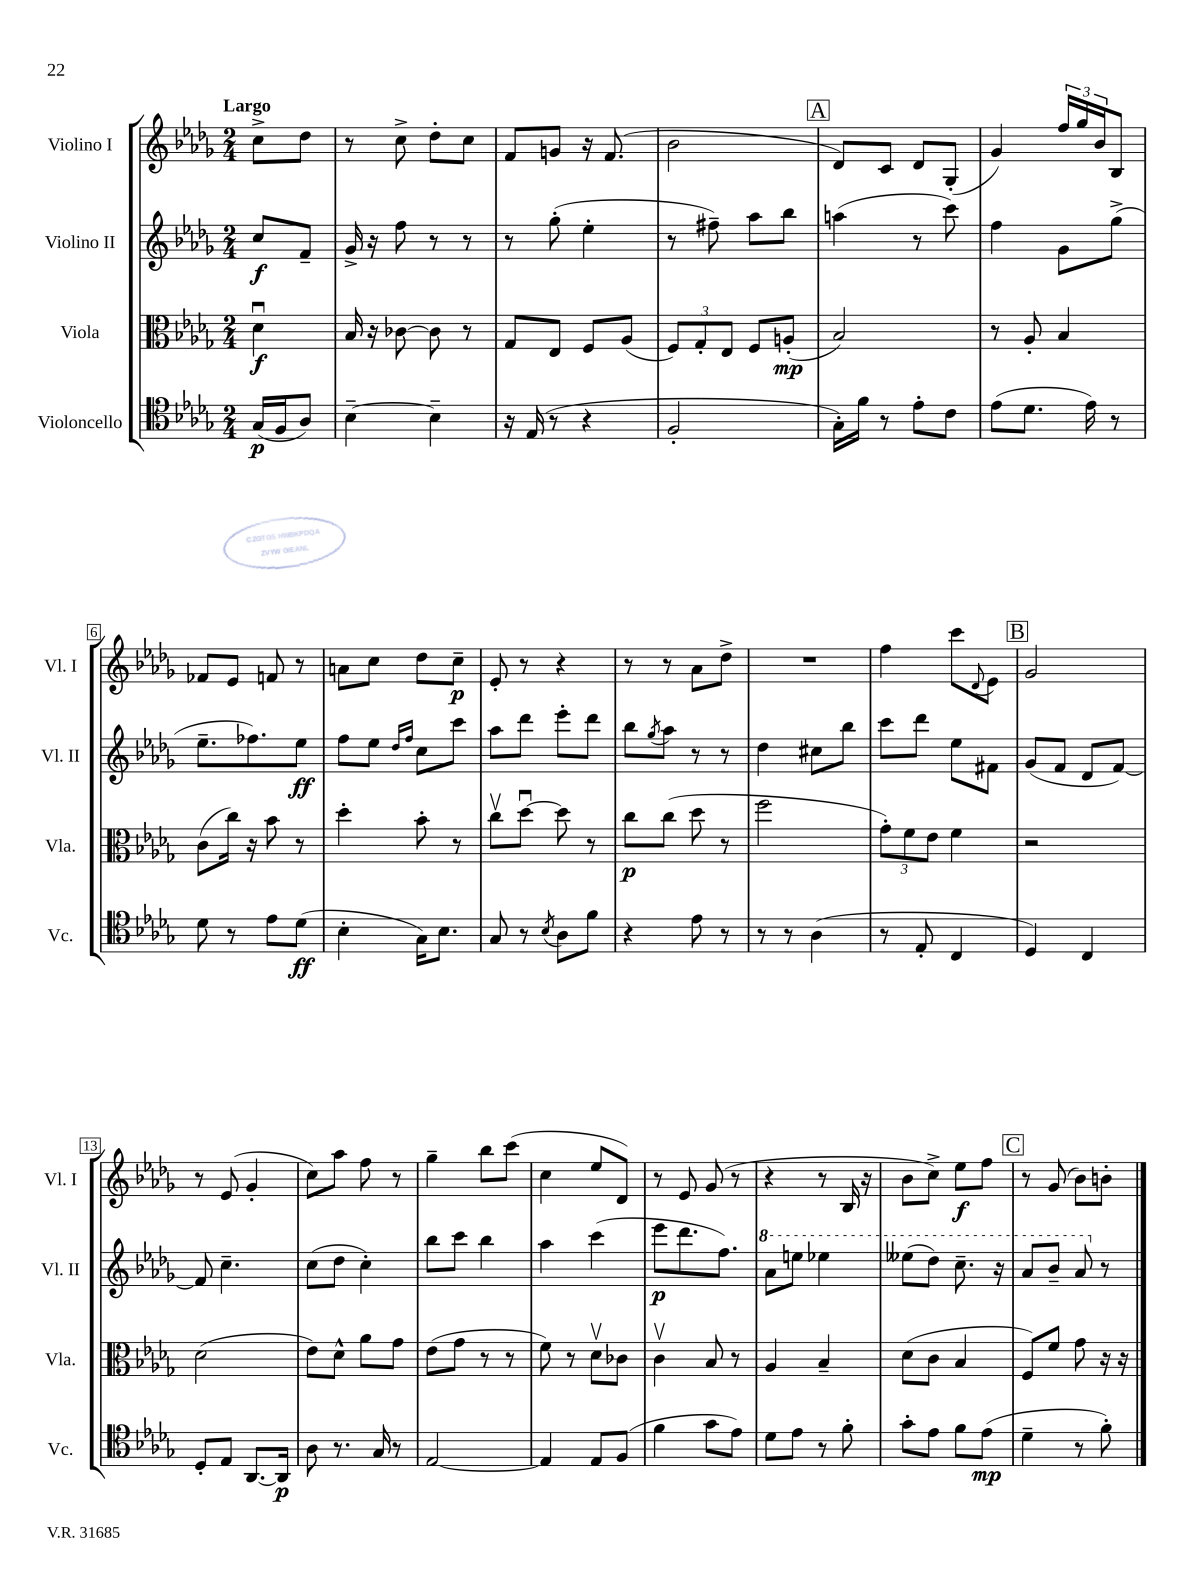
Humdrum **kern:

**kern	**dynam	**kern	**dynam	**kern	**dynam	**kern	**dynam
*part4	*part4	*part3	*part3	*part2	*part2	*part1	*part1
*staff4	*staff4	*staff3	*staff3	*staff2	*staff2	*staff1	*staff1
*I"Violoncello	*	*I"Viola	*	*I"Violino II	*	*I"Violino I	*
*I'Vc.	*	*I'Vla.	*	*I'Vl. II	*	*I'Vl. I	*
*clefC4	*	*clefC3	*	*clefG2	*	*clefG2	*
*k[b-e-a-d-g-]	*	*k[b-e-a-d-g-]	*	*k[b-e-a-d-g-]	*	*k[b-e-a-d-g-]	*
*M2/4	*	*M2/4	*	*M2/4	*	*M2/4	*
=	=	=	=	=	=	=	=
!	!	!	!	!	!	!LO:TX:a:B:t=Largo	!
(16G-/LL	p	4d-u\	f	8cc/L	f	8cc^\L	.
16F/J	.	.	.	.	.	.	.
8A-/J)	.	.	.	8f~/J	.	8dd-\J	.
=1	=1	=1	=1	=1	=1	=1	=1
[4B-~\	.	16B-/	.	16g-^/	.	8r	.
.	.	16r	.	16r	.	.	.
.	.	[8c-X\	.	8ff\	.	8cc^\	.
4B-~\]	.	8c-\]	.	8r	.	8dd-'\L	.
.	.	8r	.	8r	.	8cc\J	.
=2	=2	=2	=2	=2	=2	=2	=2
16r	.	8G-/L	.	8r	.	8f/L	.
(16E-/	.	.	.	.	.	.	.
8r	.	8E-/J	.	(8gg-'\	.	8gn/J	.
4r	.	8F/L	.	4ee-'\	.	16r	.
.	.	.	.	.	.	(8.f/	.
.	.	(8A-/J	.	.	.	.	.
=3	=3	=3	=3	=3	=3	=3	=3
2F'/	.	12F/L)	.	8r	.	2b-\	.
.	.	12G-'/	.	.	.	.	.
.	.	.	.	8ff#X~\)	.	.	.
.	.	12E-/J	.	.	.	.	.
.	.	8F/L	.	8aa-\L	.	.	.
.	.	(8An'/J	mp	8bb-\J	.	.	.
!!LO:REH:place=s1:t=A
=4	=4	=4	=4	=4	=4	=4	=4
16G-'\LL)	.	2B-/)	.	(4aan\	.	8d-/L)	.
16f\JJ	.	.	.	.	.	.	.
8r	.	.	.	.	.	8c/J	.
8e-'\L	.	.	.	8r	.	8d-/L	.
8c\J	.	.	.	8ccc\)	.	(8G-'/J	.
=5	=5	=5	=5	=5	=5	=5	=5
(8e-\L	.	8r	.	4ff\	.	4g-/)	.
8.d-\J	.	8A-'/	.	.	.	.	.
.	.	4B-/	.	8g-\L	.	24ff/LL	.
.	.	.	.	.	.	24gg-/	.
16e-\)	.	.	.	.	.	.	.
.	.	.	.	.	.	24b-/J	.
8r	.	.	.	(8gg-^\J	.	8B-/J	.
!!LO:LB:g=z
=6	=6	=6	=6	=6	=6	=6	=6
8d-\	.	(8c\L	.	8.ee-~\L	.	8f-X/L	.
8r	.	16cc\Jk)	.	.	.	8e-/J	.
.	.	16r	.	8.ff-X\)	.	.	.
8e-\L	.	8b-\	.	.	.	8fn/	.
(8d-\J	ff	8r	.	8ee-\J	ff	8r	.
=7	=7	=7	=7	=7	=7	=7	=7
4B-'\	.	4dd-'\	.	8ff\L	.	8an\L	.
.	.	.	.	8ee-\J	.	8cc\J	.
.	.	.	.	16qqdd-/LL	.	.	.
.	.	.	.	16qqff/JJ	.	.	.
16G-\KL)	.	8b-'\	.	8cc\L	.	8dd-\L	.
8.B-\J	.	.	.	.	.	.	.
.	.	8r	.	8ccc\J	.	8cc~\J	p
=8	=8	=8	=8	=8	=8	=8	=8
8G-/	.	8ccv\L	.	8aa-\L	.	8e-'/	.
8r	.	[8dd-u\J	.	8ddd-\J	.	8r	.
8qB-/	.	.	.	.	.	.	.
8A-\L	.	8dd-\]	.	8eee-'\L	.	4r	.
8f\J	.	8r	.	8ddd-\J	.	.	.
=9	=9	=9	=9	=9	=9	=9	=9
4r	.	8cc\L	p	8bb-\L	.	8r	.
.	.	.	.	8qgg-/	.	.	.
.	.	(8cc\J	.	8aa-\J	.	8r	.
8e-\	.	8dd-\	.	8r	.	8a-\L	.
8r	.	8r	.	8r	.	8dd-^\J	.
=10	=10	=10	=10	=10	=10	=10	=10
8r	.	2ff\	.	4dd-\	.	2r	.
8r	.	.	.	.	.	.	.
(4A-\	.	.	.	8cc#X\L	.	.	.
.	.	.	.	8bb-\J	.	.	.
=11	=11	=11	=11	=11	=11	=11	=11
8r	.	12g-'\L)	.	8ccc\L	.	4ff\	.
.	.	12f\	.	.	.	.	.
8E-'/	.	.	.	8ddd-\J	.	.	.
.	.	12e-\J	.	.	.	.	.
4C/	.	4f\	.	8ee-\L	.	8ccc\L	.
.	.	.	.	.	.	8qqd-/	.
.	.	.	.	8f#X\J	.	8e-\J	.
!!LO:REH:place=s1:t=B
=12	=12	=12	=12	=12	=12	=12	=12
4D-/)	.	2r	.	(8g-/L	.	2g-/	.
.	.	.	.	8f/J	.	.	.
4C/	.	.	.	8d-/L	.	.	.
.	.	.	.	[8f/J)	.	.	.
!!LO:LB:g=z
=13	=13	=13	=13	=13	=13	=13	=13
8D-'/L	.	(2d-\	.	8f/]	.	8r	.
8E-/J	.	.	.	4.cc~\	.	(8e-/	.
[8.AA-/L	.	.	.	.	.	4g-'/	.
16AA-/Jk]	p	.	.	.	.	.	.
=14	=14	=14	=14	=14	=14	=14	=14
8A-\	.	8e-\L)	.	(8cc\L	.	8cc\L)	.
8.r	.	8d-^^\J	.	8dd-\J	.	8aa-\J	.
.	.	8a-\L	.	4cc'\)	.	8ff\	.
16G-/	.	.	.	.	.	.	.
8r	.	8g-\J	.	.	.	8r	.
=15	=15	=15	=15	=15	=15	=15	=15
[2E-/	.	(8e-\L	.	8bb-\L	.	4gg-~\	.
.	.	8g-\J	.	8ccc\J	.	.	.
.	.	8r	.	4bb-\	.	8bb-\L	.
.	.	8r	.	.	.	(8ccc\J	.
=16	=16	=16	=16	=16	=16	=16	=16
4E-/]	.	8f\)	.	4aa-\	.	4cc\	.
.	.	8r	.	.	.	.	.
8E-/L	.	8d-v\L	.	(4ccc\	.	8ee-/L	.
(8F/J	.	8c-X\J	.	.	.	8d-/J)	.
=17	=17	=17	=17	=17	=17	=17	=17
4f\	.	4cv\	.	8eee-\L	p	8r	.
.	.	.	.	8.ddd-\	.	8e-/	.
8g-\L	.	8B-/	.	.	.	(8g-/	.
.	.	.	.	8.ff\J)	.	.	.
8e-\J)	.	8r	.	.	.	8r	.
=18	=18	=18	=18	=18	=18	=18	=18
*	*	*	*	*8va	*	*	*
8d-\L	.	4A-/	.	8aa-\L	.	4r	.
8e-\J	.	.	.	8eeen\J	.	.	.
8r	.	4B-~/	.	4eee-X\	.	8r	.
8f'\	.	.	.	.	.	16B-/	.
.	.	.	.	.	.	16r	.
=19	=19	=19	=19	=19	=19	=19	=19
8g-'\L	.	(8d-\L	.	(8eee--X\L	.	8b-\L	.
8e-\J	.	8c\J	.	8ddd-\J)	.	8cc^\J)	.
8f\L	.	4B-/	.	8.ccc~\	.	8ee-\L	f
(8e-\J	mp	.	.	.	.	8ff\J	.
.	.	.	.	16r	.	.	.
!!LO:REH:place=s1:t=C
=20	=20	=20	=20	=20	=20	=20	=20
4d-~\	.	8F/L)	.	8aa-/L	.	8r	.
.	.	8f/J	.	8bb-~/J	.	(8g-/	.
8r	.	8g-\	.	8aa-/	.	8b-\L)	.
*	*	*	*	*X8va	*	*	*
8f'\)	.	16r	.	8r	.	8bn'\J	.
.	.	16r	.	.	.	.	.
==	==	==	==	==	==	==	==
*-	*-	*-	*-	*-	*-	*-	*-
